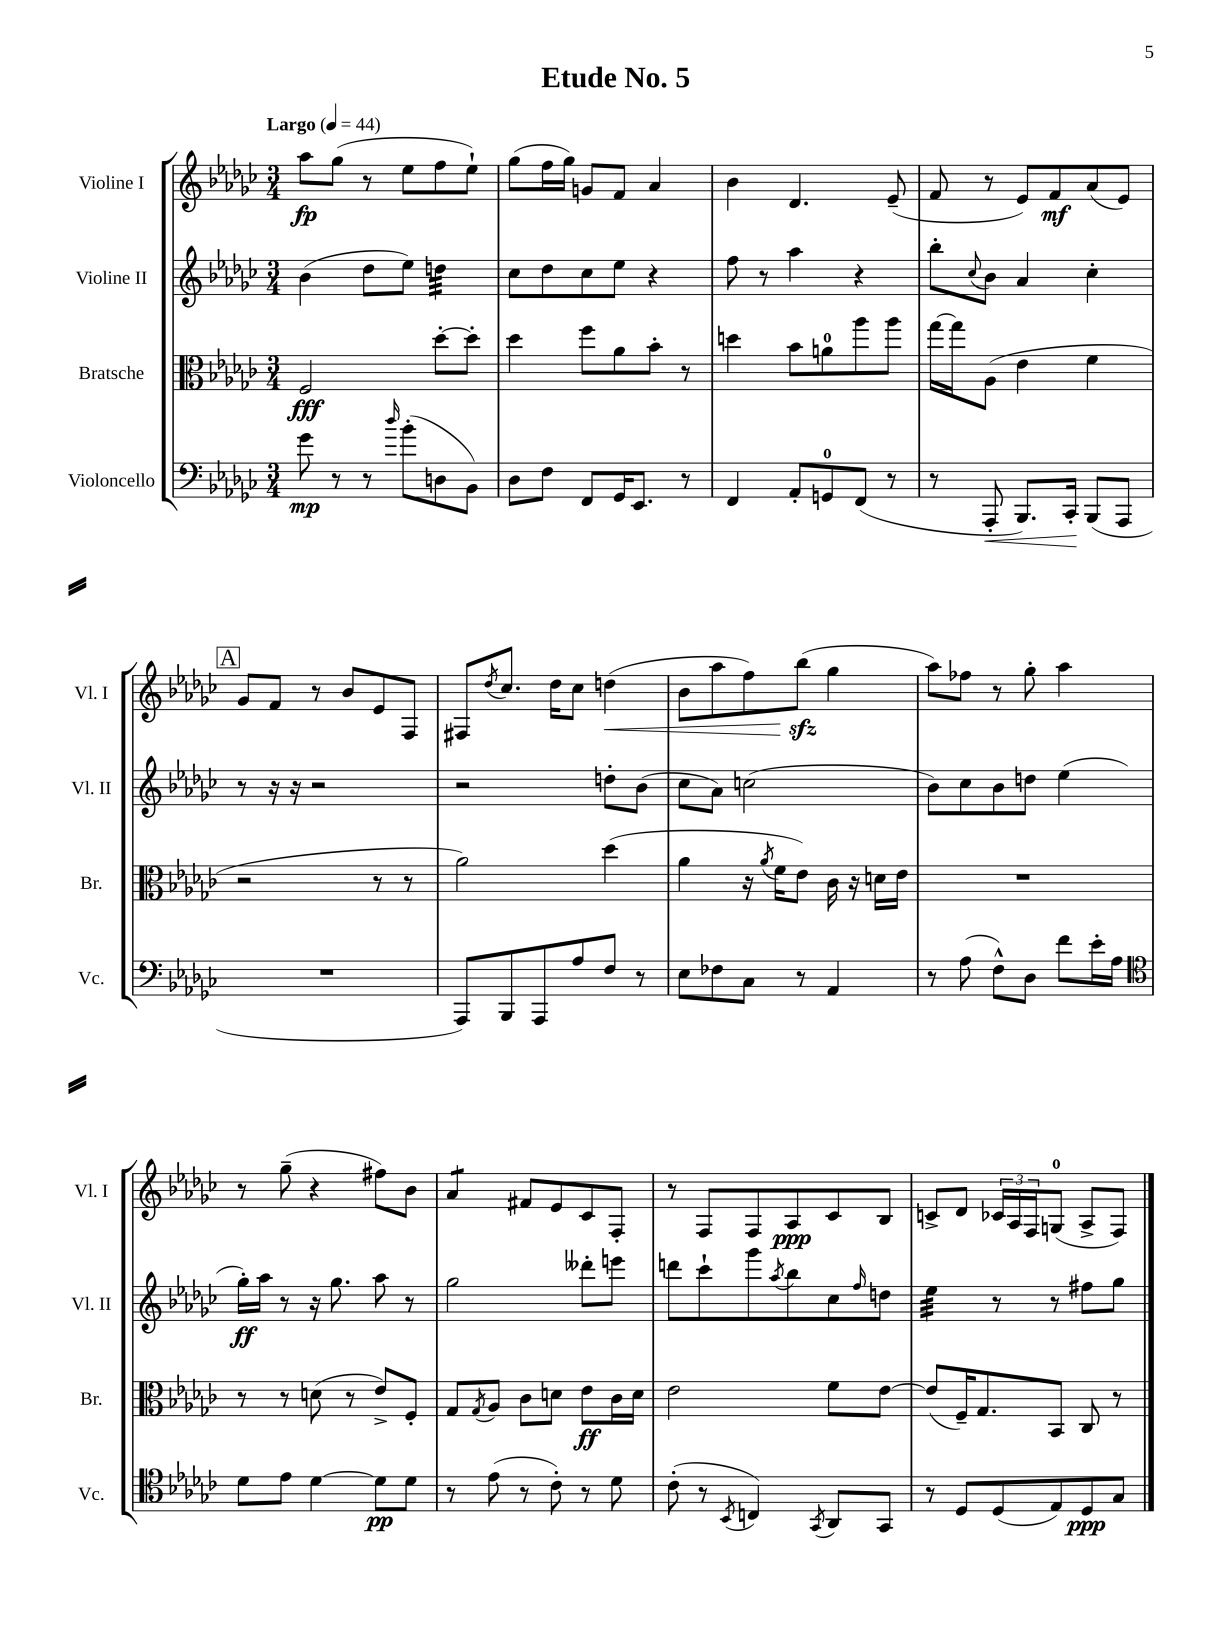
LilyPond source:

\header { title = "Etude No. 5" }
<<
\new StaffGroup <<
\new Staff = "s0" \with { instrumentName = "Violine I" shortInstrumentName = "Vl. I" } {
    \clef treble \key ges \major \numericTimeSignature \time 3/4 \tempo "Largo" 4 = 44
    aes''8\fp ges''8( r8 ees''8 f''8 ees''8-!) |
    ges''8( f''16 ges''16) g'8 f'8 aes'4 |
    bes'4 des'4. ees'8--( |
    f'8 r8 ees'8) f'8\mf aes'8( ees'8) |
    \mark \markup { \box "A" } ges'8 f'8 r8 bes'8 ees'8 f8 |
    fis8 \acciaccatura { des''8 } ces''8. des''16 ces''8 d''4\<( |
    bes'8 aes''8 f''8) bes''8\sfz\!( ges''4 |
    aes''8) fes''8 r8 ges''8-. aes''4 |
    r8 ges''8--( r4 fis''8) bes'8 |
    aes'4:8 fis'8 ees'8 ces'8 f8-. |
    r8 f8 f8 aes8\ppp ces'8 bes8 |
    c'8-> des'8 \tuplet 3/2 { ces'16 aes16 f16 } g8-0( aes8-> f8) \bar "|." |
}
\new Staff = "s1" \with { instrumentName = "Violine II" shortInstrumentName = "Vl. II" } {
    \clef treble \key ges \major \numericTimeSignature \time 3/4
    bes'4( des''8 ees''8) d''4:32 |
    ces''8 des''8 ces''8 ees''8 r4 |
    f''8 r8 aes''4 r4 |
    bes''8-. \appoggiatura { ces''8 } bes'8 aes'4 ces''4-. |
    \mark \markup { \box "A" } r8 r16 r16 r2 |
    r2 d''8-. bes'8( |
    ces''8 aes'8) c''2( |
    bes'8) ces''8 bes'8 d''8 ees''4( |
    ges''16-.\ff) aes''16 r8 r16 ges''8. aes''8 r8 |
    ges''2 deses'''8-. e'''8 |
    d'''8 ces'''8-! ges'''8 \acciaccatura { aes''8 } bes''8 ces''8 \grace { f''16 } d''8 |
    ees''4:32 r8 r8 fis''8 ges''8 \bar "|." |
}
\new Staff = "s2" \with { instrumentName = "Bratsche" shortInstrumentName = "Br." } {
    \clef alto \key ges \major \numericTimeSignature \time 3/4
    f2\fff des''8~-. des''8-. |
    des''4 f''8 aes'8 bes'8-. r8 |
    d''4 bes'8 a'8-0 aes''8 aes''8 |
    ges''16~ ges''16 aes8( ees'4 f'4 |
    \mark \markup { \box "A" } r2 r8 r8 |
    aes'2) des''4( |
    aes'4 r16 \acciaccatura { aes'8 } f'16 ees'8) ces'16 r16 d'16 ees'16 |
    R2. |
    r8 r8 d'8( r8 ees'8->) f8-. |
    ges8 \acciaccatura { ges8 } aes8 ces'8 d'8 ees'8\ff ces'16 d'16 |
    ees'2 f'8 ees'8~ |
    ees'8( f16--) ges8. bes,8 ces8 r8 \bar "|." |
}
\new Staff = "s3" \with { instrumentName = "Violoncello" shortInstrumentName = "Vc." } {
    \clef bass \key ges \major \numericTimeSignature \time 3/4
    ges'8\mp r8 r8 \grace { des''16 } bes'8-.( d8 bes,8) |
    des8 f8 f,8 ges,16 ees,8. r8 |
    f,4 aes,8-. g,8-0 f,8( r8 |
    r8 aes,,8-.\< bes,,8.) ces,16-.\! bes,,8( aes,,8 |
    \mark \markup { \box "A" } R2. |
    aes,,8) bes,,8 aes,,8 aes8 f8 r8 |
    ees8 fes8 ces8 r8 aes,4 |
    r8 aes8( f8-^) des8 f'8 ees'16-. aes16 |
    \clef tenor des'8 ees'8 des'4~ des'8\pp des'8 |
    r8 ees'8( r8 ces'8-.) r8 des'8 |
    ces'8-.( r8 \acciaccatura { bes,8 } c4) \acciaccatura { ges,8 } aes,8 ges,8 |
    r8 des8 des8( ees8) des8\ppp ges8 \bar "|." |
}
>>
>>
\layout { \context { \Score \remove "Bar_number_engraver" } }
